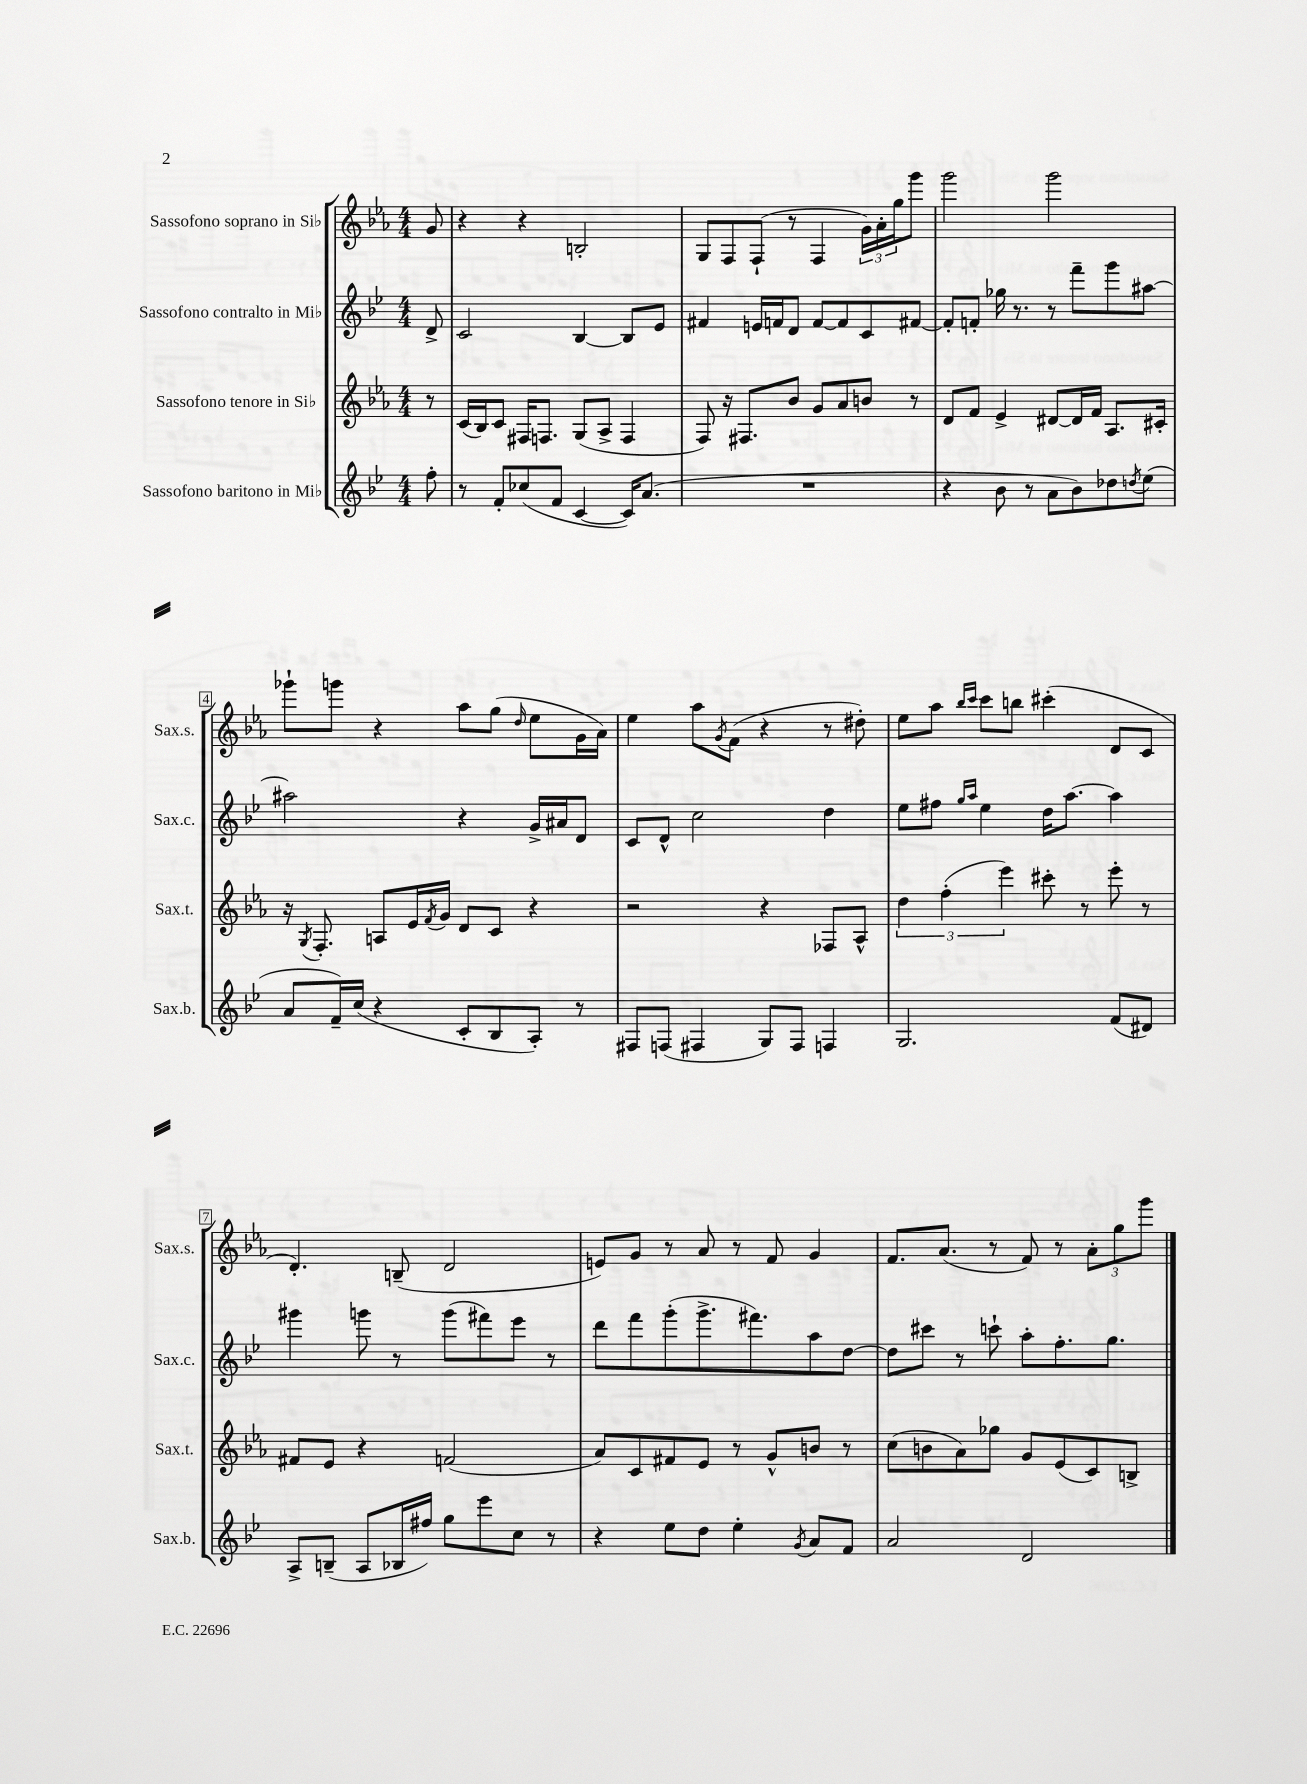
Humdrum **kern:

**kern	**kern	**kern	**kern
*staff4	*staff3	*staff2	*staff1
*clefG2	*clefG2	*clefG2	*clefG2
*k[b-e-]	*k[b-e-a-]	*k[b-e-]	*k[b-e-a-]
*M4/4	*M4/4	*M4/4	*M4/4
8ff'\	8r	8d^/	8g/
=	=	=	=
8r	(16c/LL	2c/	4r
.	16B-/J)	.	.
8f'/L	8c/J	.	.
(8cc-/	16F#/LK	.	4r
.	8.F/J	.	.
8f/J	.	.	.
[4c/	(8G/L	[4B-/	2B'/
.	8A-^/J	.	.
16c/]LK)	4F/	8B-/]L	.
(8.a/J	.	.	.
.	.	8e-/J	.
=	=	=	=
1r	8F/)	4f#/	8G/L
.	16r	.	8F/
.	8.F#/L	.	.
.	.	16e/LL	(8F`/J
.	.	16f/J	.
.	8b-/J	8d/J	8r
.	8g/L	[8f/L	4F/
.	8a-/	8f/]	.
.	8b/J	8c/	24g\LL)
.	.	.	24a-'\
.	.	.	24gg\J
.	8r	[8f#/J	8ggg\J
=	=	=	=
4r	8d/L	8f#'/]L	2ggg\
.	8f/J	8f'/J	.
8b-\	4e-^/	16gg-\	.
.	.	8.r	.
8r	.	.	.
8a\L	[8d#/L	8r	2ggg\
8b-\)	16d#/]L	8fff~\L	.
.	16f/JJ	.	.
8dd-\	8.A-/L	8ggg\	.
8qdd/	.	.	.
(8ee-\J	.	[8aa#\J	.
.	16c#'/Jk	.	.
=	=	=	=
8a/L	16r	2aa#\]	8ggg-`\L
.	8qG/	.	.
.	8.F'/	.	.
16f~/L)	.	.	8ggg\J
(16cc/JJ	.	.	.
4r	8A/L	.	4r
.	16e-/L	.	.
.	8qf/	.	.
.	16g/JJ	.	.
8c'/L	8d/L	4r	8aa-\L
8B-/	8c/J	.	(8gg\J
.	.	.	16qqdd/
8A'/J)	4r	16g^/LL	8ee-\L
.	.	16a#/J	.
8r	.	8d/J	16g\L
.	.	.	16a-\JJ)
=	=	=	=
8F#/L	2r	8c/L	4ee-\
(8F/J	.	8d^^/J	.
4F#/	.	2cc\	8aa-\L
.	.	.	8qg/
.	.	.	(8f\J
8G/L)	4r	.	4r
8F#/J	.	.	.
4F/	8F-/L	4dd\	8r
.	8A-^^/J	.	8dd#'\)
=	=	=	=
2.G/	6dd\	8ee-\L	8ee-\L
.	.	8ff#\J	8aa-\J
.	(6ff'\	.	.
.	.	16qqgg/LL	16qqbb-/LL
.	.	16qqaa/JJ	16qqccc/JJ
.	.	4ee-\	8ccc\L
.	6eee-\)	.	.
.	.	.	8bb\J
.	8ccc#'\	16dd\LK	(4ccc#'\
.	.	[8.aa\J	.
.	8r	.	.
(8f/L	8eee-'\	4aa\]	8d/L
8d#/J)	8r	.	8c/J
=	=	=	=
8A^/L	8f#/L	4ggg#\	4.d'/)
(8B~/J	8e-/J	.	.
8A/L	4r	8ggg\	.
16B-/L	.	8r	(8B~/
16ff#/JJ)	.	.	.
8gg\L	(2f/	(8ggg\L	2d/
8eee-\	.	8fff#\)	.
8cc\J	.	8eee-\J	.
8r	.	8r	.
=	=	=	=
4r	8a-/L)	8ddd\L	8e/L)
.	8c/	8fff\	8g/J
8ee-\L	8f#/	(8ggg'\	8r
8dd\J	8e-/J	8.ggg^\	8a-/
4ee-'\	8r	.	8r
.	.	8.fff#\)	.
.	8g^^/L	.	8f/
8qg/	.	.	.
8a/L	8b/J	8aa\	4g/
8f/J	8r	[8dd\J	.
=	=	=	=
2a/	(8cc\L	8dd\]L	8.f/L
.	8b\	8ccc#\J	.
.	.	.	(8.a-/J
.	8a-\)	8r	.
.	8gg-\J	8ccc`\	8r
2d/	8g/L	8aa'\L	8f/)
.	(8e-/	8.ff'\	8r
.	8c/)	.	12a-'\L
.	.	8.gg\J	.
.	.	.	12gg\
.	8B^/J	.	.
.	.	.	12ggg\J
==	==	==	==
*-	*-	*-	*-
